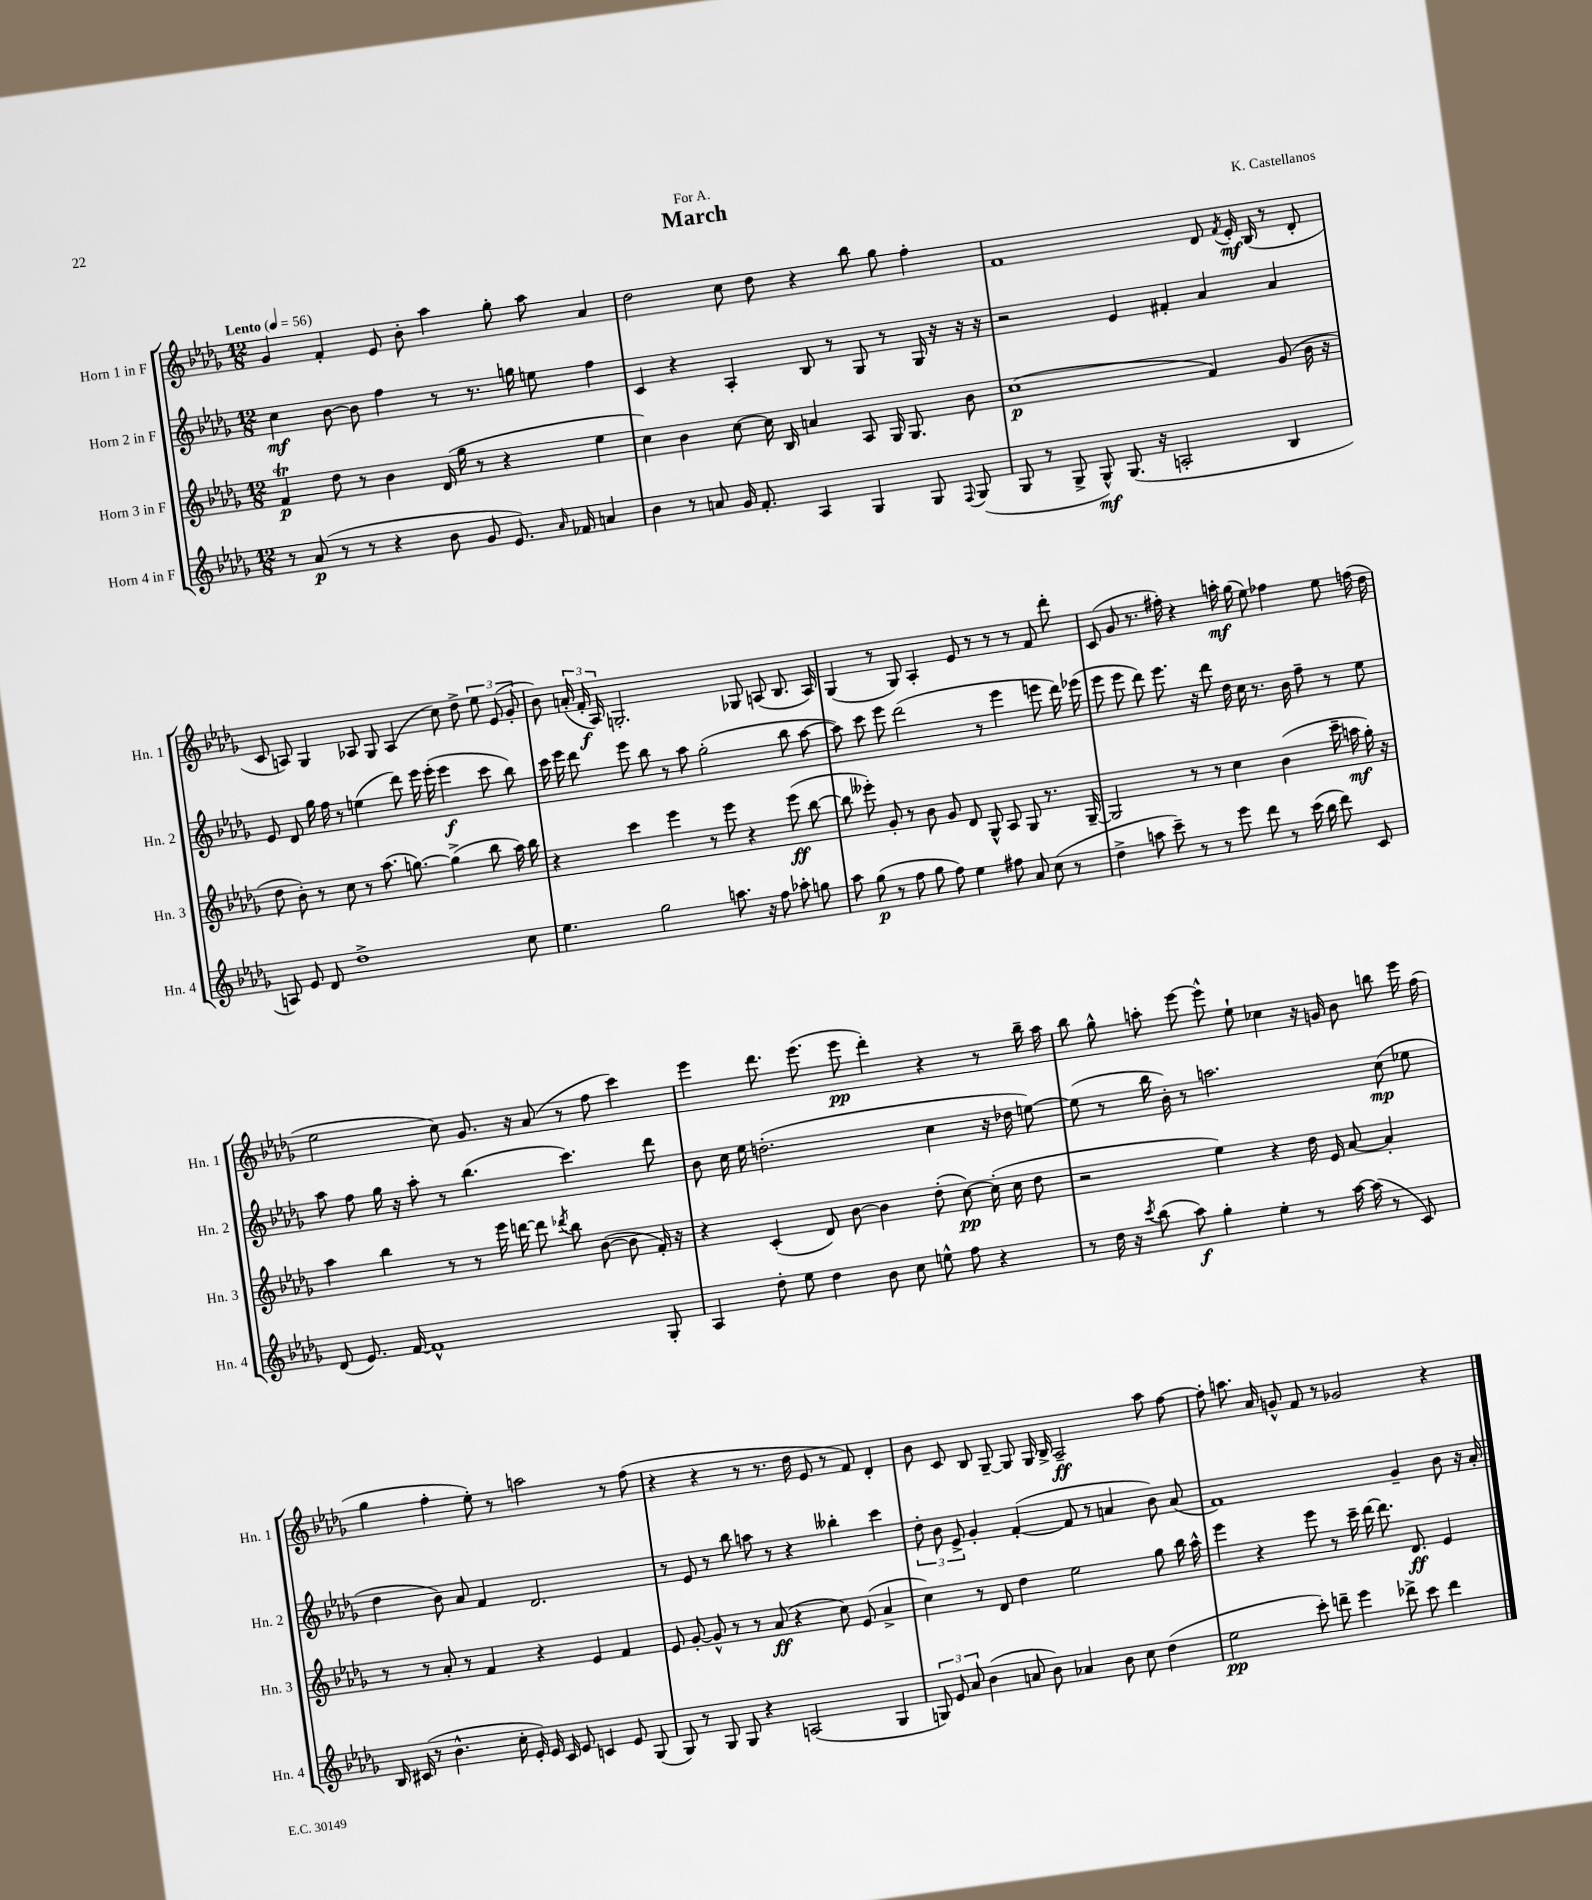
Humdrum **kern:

**kern	**kern	**kern	**kern
*staff4	*staff3	*staff2	*staff1
*clefG2	*clefG2	*clefG2	*clefG2
*k[b-e-a-d-g-]	*k[b-e-a-d-g-]	*k[b-e-a-d-g-]	*k[b-e-a-d-g-]
*M12/8	*M12/8	*M12/8	*M12/8
*MM56	*MM56	*MM56	*MM56
8r	4f	4cc	4g-
(8a-	.	.	.
8r	8dd-	[8b-	4f'
8r	8r	8b-]	.
4r	4b-	4ff	8e-
.	.	.	8b-'
8b-	(16d-	8r	4aa-
.	16gg-	.	.
8g-	8r	8.r	.
8.e-)	4r	.	8gg-'
.	.	16gg	.
.	.	8ee	8aa-
16qqa-	.	.	.
16f-	.	.	.
4a	4ee-	4ff	4a-
=	=	=	=
4b-	4cc)	4c	2dd-
8r	4b-	4r	.
8a	.	.	.
16g-	[8cc	4A-'	8cc
8.f'	.	.	.
.	16cc]	.	8dd-
.	16B-	.	.
4A-	4a	8B-	4r
.	.	8r	.
4G-	8A-	8G-	8bb-
.	16G-	8r	8gg-
.	8.G-	.	.
8G-	.	16G-	4ff'
.	.	16r	.
8qqF	.	.	.
(8G-	8b-	16r	.
.	.	16r	.
=	=	=	=
8G-	(1cc	2r	1f
8r	.	.	.
8G-^	.	.	.
8G-^^)	.	.	.
(8.G-	.	4e-	.
16r	.	.	.
2A'	.	4f#'	.
.	4f)	4a-	8d-
.	.	.	8qf
.	.	.	16e-'
.	.	.	(16B-
4B-	(8g-	4a-	8r
.	16b-	.	8d-'
.	16r	.	.
=	=	=	=
8A)	8dd-	8e-	8c
8e-	8b-')	8d-	8A)
8d-	8r	16gg-	4G-
.	.	16ff	.
1dd-^	8cc	8r	.
.	8r	(4ee	8A-
.	(8.aa-	.	8G-
.	.	8ddd-)	(4A-
.	[8.gg)	.	.
.	.	16eee-	.
.	.	(16eee-'	.
.	(4gg^]	4eee-	8cc)
.	.	.	8dd-^
.	8bb-	8ccc	12ee-
.	.	.	(12e-
8cc	16aa-)	8bb-)	.
.	.	.	12g-'
.	16bb-	.	.
=	=	=	=
4.ee-	4r	16ccc	8b-)
.	.	16eee-	.
.	.	8ddd-	(24a'
.	.	.	24f'
.	.	.	24A-)
.	4ccc	8eee-	2.G'
2gg-	.	8bb-	.
.	4eee-	8r	.
.	.	8aa-	.
.	8r	(2gg-'	.
8.aa	8eee-	.	.
.	4r	.	8G-
16r	.	.	.
8ff	.	.	(8A
8aa-'	(8eee-	8bb-	8.B-
8gg	[8bb-	[8aa-	.
.	.	.	16A)
=	=	=	=
8aa-	8bb-]	8aa-])	(4G-
(8gg-	8eee--')	8ccc	.
8r	8g-'	8eee-	8r
8ff	8r	(2ddd-	8G-)
8gg-	8b-	.	4A-'
8ff)	8g-	.	.
4ee-	8d-	.	8e-
.	8G-^^	8r	8r
8ff#	8A-	4eee-	8r
8a-	8G-	.	8r
(8cc	8.r	8eee	8f
8r	.	16ddd-)	8ddd-'
.	[16G-~	(16eee-	.
=	=	=	=
4dd-^	2G-]	8eee-	(8c
.	.	8eee-	8g-
8aa	.	8ddd-)	8.r
8ccc~)	.	8.eee-	.
.	.	.	16ff#')
8r	8r	.	4r
.	.	16r	.
8r	8r	8ddd-	.
8eee-	4cc	16dd-	16aa'
.	.	16cc	(16gg-
8ddd-	.	8.r	8ee-)
8r	(4b-	.	4ff-
.	.	16b-	.
(16ccc	.	8ff~	.
16bb-	.	.	.
8ddd-)	16ccc~	8r	8ee-
.	16aa	.	.
8c	16gg-')	8ee-	(16ff
.	16r	.	16dd-
=	=	=	=
(8d-	4aa-	8aa-	2ee-
8.e-)	.	8ff	.
.	4bb-	16gg-	.
[16f	.	16r	.
1f^^]	.	8aa-'	.
.	8r	8r	8cc)
.	8r	(4.bb-	8.g-
.	16eee-	.	.
.	[16ddd	.	16r
.	8ddd]	.	(8a-
.	8qddd-	.	.
.	8bb-	4.ccc)	8r
.	([8b-	.	8ff
.	8b-]	.	4ccc)
8G-'	16f')	8ddd-	.
.	16r	.	.
=	=	=	=
4A-	4r	8b-	4eee-
.	.	16cc	.
.	.	16ee-	.
8dd-'	(4c'	(2.dd'	8.ddd-
8ee-	.	.	.
.	.	.	(8.eee-
4dd-	8d-)	.	.
.	[8b-	.	8eee-
8b-	4b-]	.	4ddd-')
8cc	.	.	.
8ee^^	(8dd-'	4cc	4r
8ff	[8cc)	.	.
4r	(16cc']	16r	8r
.	16cc	16dd-	.
.	8dd-	[8ee)	16bb-~
.	.	.	16aa-
=	=	=	=
8r	2r	(8ee]	8bb-
16dd-	.	8r	8gg-^^
16r	.	.	.
8qccc	.	.	.
(8bb-	.	16bb-	8aa'
.	.	16b-')	.
8aa-)	.	8r	[8eee-
4gg-'	4ee-)	2.aa	8eee-^^]
.	.	.	8ee-`
4ee-'	4r	.	4cc-
8r	16dd-	.	16r
.	16e-	.	16g
[16aa-	[8a-	.	8b-
(16aa-]	.	.	.
8r	4a-']	(8cc	8bb
8c)	.	8ee-	16eee-
.	.	.	(16ff
=	=	=	=
16B-	8r	4dd-	4gg-
(16c#	.	.	.
8r	8r	.	.
4.b-^^	8a-'	8b-)	4ff'
.	8r	8a-	.
.	4f	4f	8ee-')
16cc'	.	.	8r
16e-')	.	.	.
16e-	4r	2.d-	2aa
16c#	.	.	.
8e-	.	.	.
4c	4e-	.	.
8e-	4f	.	8r
(8G-	.	.	(8ff
=	=	=	=
8G-)	8e-	8r	4r
8r	[8g-'	8e-	.
8G-	8g-^^]	8r	4r
8G-	8r	8bb-	.
4r	8r	8aa	8r
.	(8a-	8r	8.r
(2A	4r	4r	.
.	.	.	16dd-
.	.	.	8e-
.	8cc)	4bb--'	8r
.	(8e-	.	8f)
4G-	4a-^	4ccc	4d-'
=	=	=	=
12G)	4cc)	12dd-'	8b-
12e-	.	12b-	.
.	.	.	8c
12a-	.	12e-^	.
(4b-	8r	4g-'	8B-
.	8d-	.	[8G-~
8a	4dd-	([4f'	8G-]
8b-)	.	.	16G-
.	.	.	16B-^
4a-	2ee-	8f]	2A-~
.	.	8r	.
8b-	.	4a	.
8cc	.	.	.
(4dd-	8gg-	8b-)	8aa-
.	16bb-	(8a	[8ff
.	16aa-^^	.	.
=	=	=	=
2ee-	4eee-	1f)	8ff']
.	.	.	8.aa
.	4r	.	.
.	.	.	16a-
.	.	.	8g^^
8ccc')	8eee-	.	8f
8ddd~	8r	.	8r
4eee-	16ccc~	.	2g-
.	[16ddd-	.	.
.	8.ddd-]	.	.
8ddd-^	.	4g-~	.
.	8.d-	.	.
8ccc	.	.	.
4ddd-	4e-	8b-	4r
.	.	16r	.
.	.	16a-'	.
==	==	==	==
*-	*-	*-	*-
